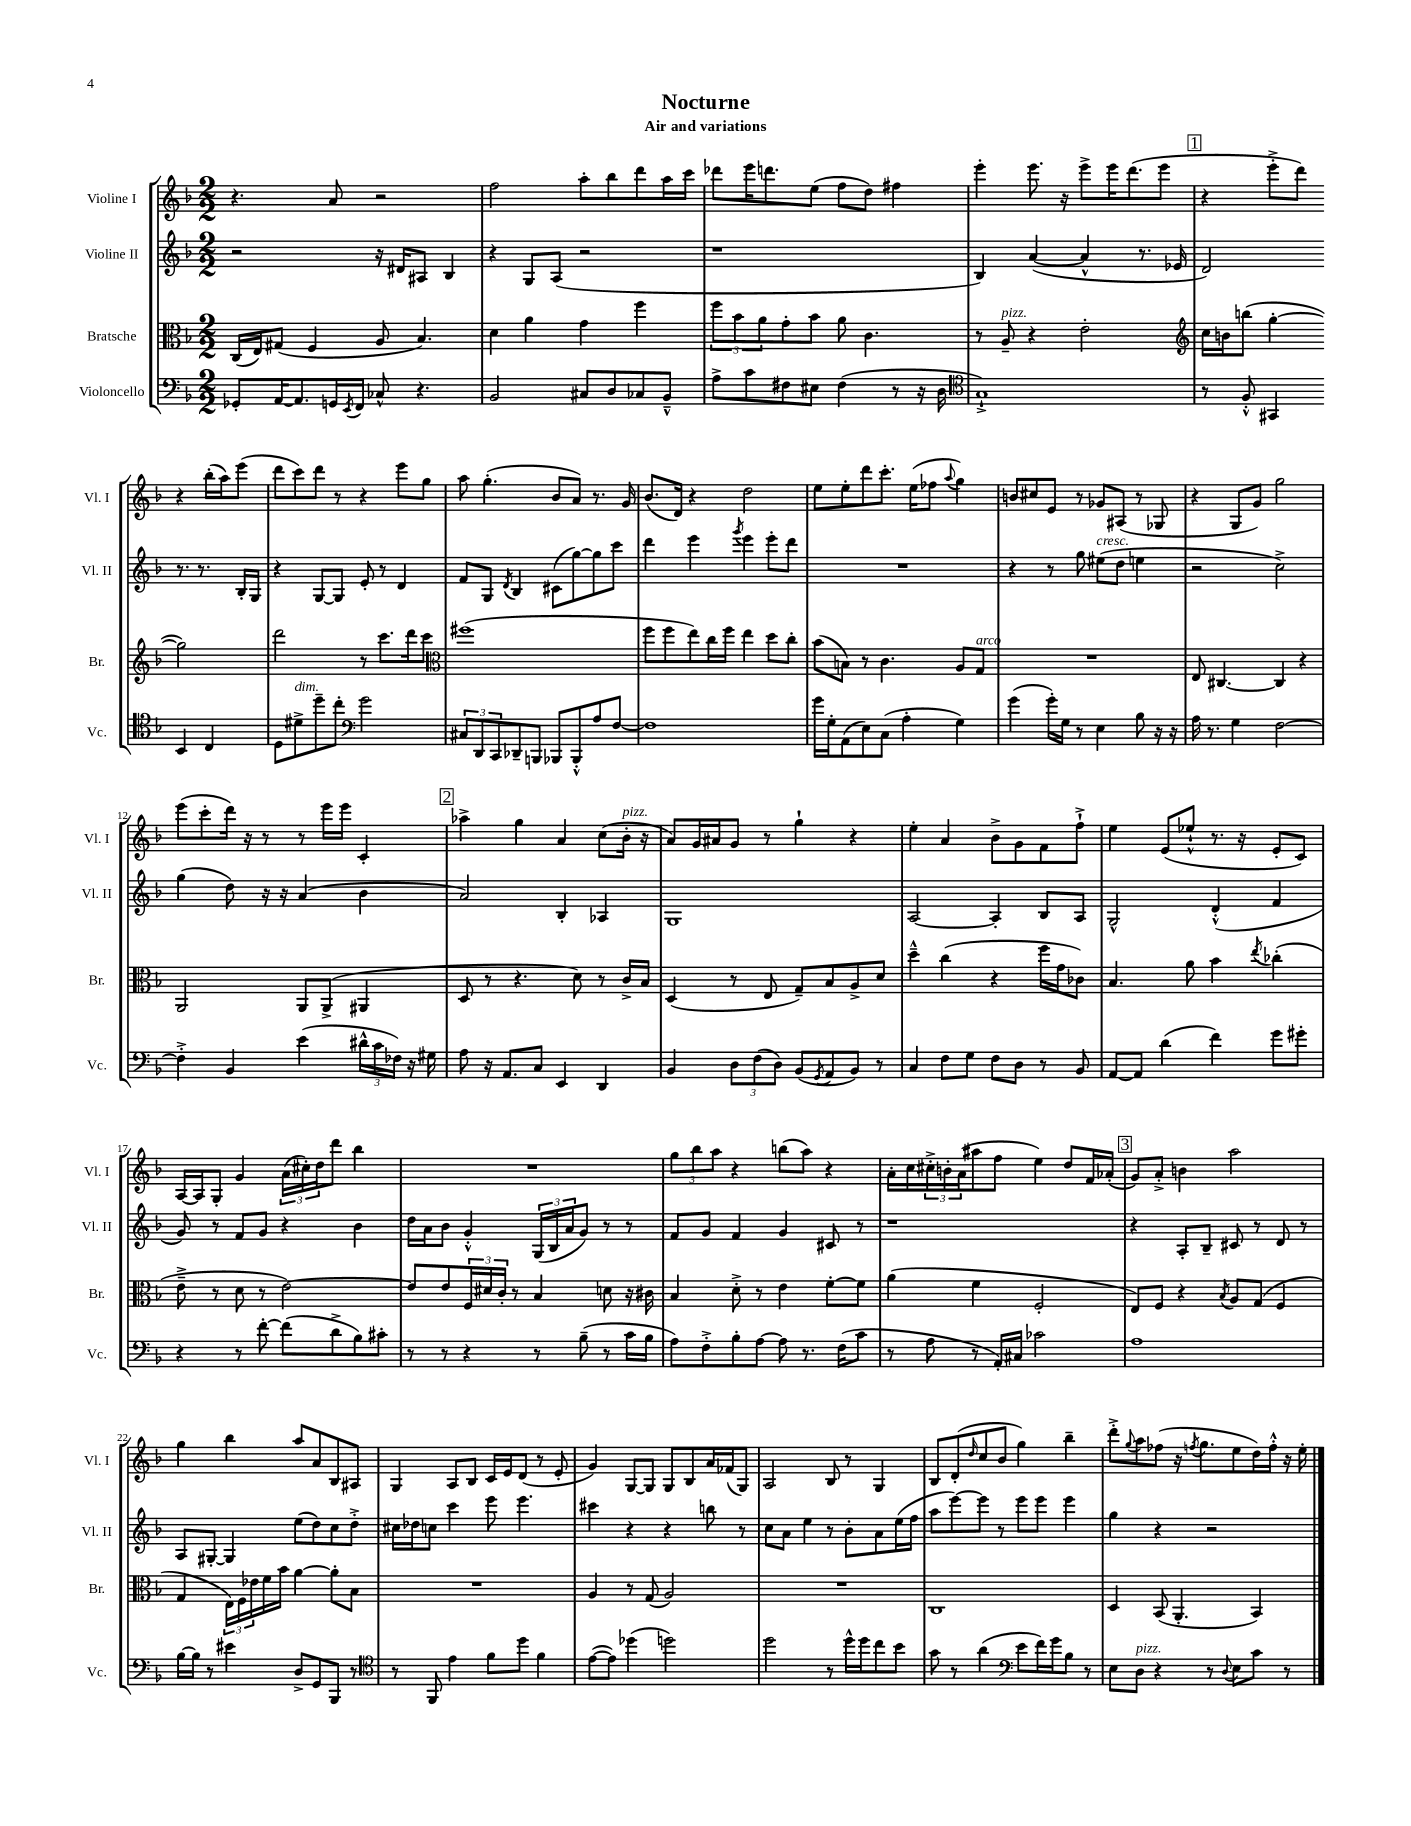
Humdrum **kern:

**kern	**kern	**kern	**kern
*staff4	*staff3	*staff2	*staff1
*clefF4	*clefC3	*clefG2	*clefG2
*k[b-]	*k[b-]	*k[b-]	*k[b-]
*M2/2	*M2/2	*M2/2	*M2/2
8GG-'/L	(16C/LL	2r	4.r
.	16E/J)	.	.
[16AA/K	(8G#/J	.	.
8.AA/]	.	.	.
.	4F/	.	.
16GG/L	.	.	8a/
8qEE/	.	.	.
16FF/JJ	.	.	.
8C-^^/	8A/	16r	2r
.	.	16d#/LK	.
4.r	4.B-/)	8A#/J	.
.	.	4B-/	.
=	=	=	=
2BB-/	4d\	4r	2ff\
.	4a\	8G/L	.
.	.	(8A/J	.
8C#/L	4g\	2r	8aa'\L
8D/	.	.	8bb-\
8C-/	4ff\	.	8ddd\
8BB-~^^/J	.	.	16aa\L
.	.	.	16ccc\JJ
=	=	=	=
8A^\L	12ff\L	1r	8ddd-\L
.	12b-\	.	.
8c\	.	.	16eee\K
.	12a\	.	.
.	.	.	8.ddd\
8F#\	8g'\	.	.
8E#\J	8b-\J	.	(8ee\J
(4F#\	8a\	.	8ff\L
.	4.c\	.	8dd\J)
8r	.	.	4ff#\
16r	.	.	.
16D\	.	.	.
=	=	=	=
*clefC4	*	*	*
1G`^)	8r	4B-/)	4eee'\
.	8A~/	.	.
.	4r	([4a/	8.eee\
.	.	.	16r
.	2e'\	4a^^/]	8eee^\L
.	.	.	16eee\K
.	.	.	(8.ddd\
.	.	8.r	.
.	.	.	8eee\J
.	.	16e-/	.
=	=	=	=
*	*clefG2	*	*
8r	16cc\LL	2d/)	4r
.	16b\J	.	.
8F'^^/	(8bb\J	.	.
4GG#/	[4gg'\	.	8eee'^\L
.	.	.	8ddd\J)
4BB-/	2gg\])	8.r	4r
.	.	8.r	.
4C/	.	.	(16bb-'\LL
.	.	.	16aa\J)
.	.	16B-'/LL	(8eee\J
.	.	16G/JJ	.
=	=	=	=
8D\L	2ddd\	4r	8ddd\L
8d#^\	.	.	8ccc\)
8dd~\	.	[8G/L	8ddd\J
8cc'\J	.	8G/]J	8r
*clefF4	*	*	*
2g\	8r	8e'/	4r
.	8.ccc\L	8r	.
.	.	4d/	8eee\L
.	16ddd\k	.	.
.	8ccc\J	.	8gg\J
=	=	=	=
*	*clefC3	*	*
12C#/L	(1ff#	8f/L	8aa\
12DD/	.	.	.
.	.	8G/J	(4.gg'\
12CC/	.	.	.
.	.	8qd/	.
8DD-~/	.	4B-/	.
8BBB/J	.	.	.
8BBB-/L	.	(8c#\L	8b-/L
8BBB-'^^/	.	[8gg\)	8a/J)
8A/	.	8gg\]	8.r
[8F/J	.	8ccc\J	.
.	.	.	16g/
=	=	=	=
1F]	8ff\L	4ddd\	(8.b-/L
.	8ff\	.	.
.	.	.	16d/Jk)
.	8ee\)	4eee\	4r
.	16cc\L	.	.
.	16ff\JJ	.	.
.	.	8qggg/	.
.	4ee\	4eee\	2dd\
.	8dd\L	8eee'\L	.
.	8cc'\J	8ddd\J	.
=	=	=	=
16g\LL	(8b-\L	1r	8ee\L
16G'\J	.	.	.
(8AA\	8B\J)	.	8ee'\
8E\)	8r	.	8ddd\
(8C\J	4.c\	.	8.ccc'\J
4A'\	.	.	.
.	.	.	(16ee\LK
.	.	.	8ff-\J
.	.	.	8qqaa/
4G\)	8A/L	.	4gg\)
.	8G/J	.	.
=	=	=	=
(4g\	1r	4r	8b/L
.	.	.	8cc#/
16g'\LL)	.	8r	8e/J
16G\JJ	.	.	.
8r	.	8gg\	8r
4E\	.	(8ee#\L	8g-/L
.	.	8dd\J	(8A#/J
8B-\	.	4ee\	8r
16r	.	.	8G-/
16r	.	.	.
=	=	=	=
16A\	8E/	2r	4r
8.r	.	.	.
.	[4.C#/	.	.
4G\	.	.	8G/L
.	.	.	8g/J)
[2F\	4C#/]	2cc^\)	2gg\
.	4r	.	.
=	=	=	=
4F'^\]	2AA/	(4gg\	(8eee\L
.	.	.	8ccc'\
4BB-/	.	8dd\)	16ddd\Jk)
.	.	.	16r
.	.	16r	8r
.	.	16r	.
(4e\	8AA/L	(4a/	8r
.	(8AA^/J	.	16eee\LL
.	.	.	16eee\JJ
24d#^^\LL	4AA#/	4b-\	4c'/
24c\	.	.	.
24F-\JJ)	.	.	.
16r	.	.	.
16G#\	.	.	.
=	=	=	=
8A\	8D/	2a/)	4aa-^\
16r	8r	.	.
8.AA/L	.	.	.
.	4.r	.	4gg\
8C/J	.	.	.
4EE/	.	4B-'/	4a/
.	8d\)	.	.
4DD/	8r	4A-/	(8cc\L
.	16c^/LL	.	16b-'\Jk
.	16B-/JJ	.	16r
=	=	=	=
4BB-/	(4D/	1G	8a/L)
.	.	.	16g/L
.	.	.	16a#/J
12D\L	8r	.	8g/J
(12F\	.	.	.
.	8E/	.	8r
12D\J)	.	.	.
(8BB-/L	8G~/L)	.	4gg`\
8qGG/	.	.	.
8AA/	8B-/	.	.
8BB-/J)	8A^/	.	4r
8r	8d/J	.	.
=	=	=	=
4C/	4dd~^^\	[2A/	4ee'\
8F\L	(4cc\	.	4a/
8G\J	.	.	.
8F\L	4r	4A'/]	8b-^\L
8D\J	.	.	8g\
8r	16ff\LL	8B-/L	8f\
.	16g\J	.	.
8BB-/	8c-\J)	8A/J	8ff`^\J
=	=	=	=
[8AA/L	4.B-/	2G^^/	4ee\
8AA/]J	.	.	.
(4d\	.	.	(8e/L
.	8a\	.	8ee-`^^/J
4f\)	4b-\	(4d'^^/	8.r
.	.	.	16r
.	8qee/	.	.
8g\L	(4cc-'\	4f/	8e'/L
8g#'\J	.	.	8c/J)
=	=	=	=
4r	8e~^\	8g/)	[16A/LL
.	.	.	16A/]J
.	8r	8r	8G'/J
8r	8d\	8f/L	4g/
[8f'\	8r	8g/J	.
(8f\]L	[2e\)	4r	(24a\LL
.	.	.	24cc#'\)
.	.	.	24dd\J
8d^\	.	.	8ddd\J
8B-\)	.	4b-\	4bb-\
8c#'\J	.	.	.
=	=	=	=
8r	8e/]L	16dd\LL	1r
.	.	16a\J	.
8r	8e/	8b-\J	.
4r	24F/L	4g'^^/	.
.	24d#/	.	.
.	24c'/JJ	.	.
.	8r	.	.
8r	4B-/	(24G/LL	.
.	.	24B-/	.
.	.	24a/J	.
(8B-~\	.	8g/J)	.
8r	8d\	8r	.
16c\LL	16r	8r	.
16B-\JJ	16c#\	.	.
=	=	=	=
8A\L)	4B-/	8f/L	12gg\L
.	.	.	12bb-\
8F'^\	.	8g/J	.
.	.	.	12aa\J
8B-'\	8d'^\	4f/	4r
[8A\J	8r	.	.
8A\]	4e\	4g/	(8bb\L
8.r	.	.	8aa\J)
.	[8f'\L	8c#/	4r
(16F\LK	.	.	.
8c\J	8f\]J	8r	.
=	=	=	=
8r	(4a\	1r	16a'\LL
.	.	.	16cc\
8A\	.	.	24cc#'^\
.	.	.	24b'\
.	.	.	(24a\J
8r	4f\	.	8aa#\
16AA'/LL)	.	.	8ff\J
16C#/JJ	.	.	.
2c-\	2F'/	.	4ee\)
.	.	.	8dd/L
.	.	.	16f/L
.	.	.	(16a-'/JJ
=	=	=	=
1A	8E/L)	4r	8g/L)
.	8F/J	.	8a'^/J
.	4r	8A'/L	4b\
.	.	8B-~/J	.
.	8qB-/	.	.
.	8A/L	8c#/	2aa\
.	(8G/J	8r	.
.	4F/	8d/	.
.	.	8r	.
=	=	=	=
[16B-\LL	4G/	8A/L	4gg\
16B-\]JJ	.	.	.
8r	.	[8G#'/J	.
4e#\	24E\LL)	4G#/]	4bb-\
.	24F\	.	.
.	24e-\	.	.
.	16f\	.	.
.	16b-\JJ	.	.
8D^/L	[4a\	(8ee\L	8aa/L
8GG/	.	8dd\)	8a/
8BBB-/J	8a'\]L	8cc\	8B-/
8r	8B-\J	8dd'^\J	8A#/J
=	=	=	=
*clefC4	*	*	*
8r	1r	16cc#\LL	4G/
.	.	16dd-\J	.
8FF/	.	8cc\J	.
4e\	.	4ccc\	8A/L
.	.	.	8B-/J
8f\L	.	8eee\	16c/LL
.	.	.	16e/J
8dd\J	.	4.eee\	(8d/J
4f\	.	.	8r
.	.	.	8e'/
=	=	=	=
([8e\L	4A/	4ccc#\	4g/)
8e\]J)	.	.	.
(4dd-\	8r	4r	[8G/L
.	(8G/	.	8G/]J
2dd\)	2A/)	4r	8G/L
.	.	.	8B-/
.	.	8bb\	16a/L
.	.	.	(16f-/J
.	.	8r	8G/J)
=	=	=	=
2dd\	1r	8cc\L	2A/
.	.	8a\J	.
.	.	4ee\	.
8r	.	8r	8B-/
16dd^^\LL	.	8b-'\L	8r
16dd\J	.	.	.
8cc\	.	8a\	4G/
8b-\J	.	(16ee\L	.
.	.	16ff\JJ	.
=	=	=	=
8g\	1C	8aa\L	8B-/L
8r	.	[8eee\)	(8d'/
.	.	.	16qqdd/
(4a\	.	8eee\]J	8cc/
.	.	8r	8b-/J
*clefF4	*	*	*
8e\L	.	8eee\L	4gg\)
16f\L)	.	8eee\J	.
16g\J	.	.	.
8B-\J	.	4eee\	4bb-~\
8r	.	.	.
=	=	=	=
8E\L	4D/	4gg\	8ddd'^\L
.	.	.	8qqgg/
8D\J	.	.	8aa\
4r	(8BB-/	4r	(8ff-\J
.	4.AA'/	.	16r
.	.	.	8qff/
.	.	.	8.gg\L
8r	.	2r	.
8qqD/	.	.	.
8E\L	.	.	8ee\
8c\J	4BB-/)	.	16dd\L)
.	.	.	16ff'^^\JJ
8r	.	.	16r
.	.	.	16ee'\
==	==	==	==
*-	*-	*-	*-
